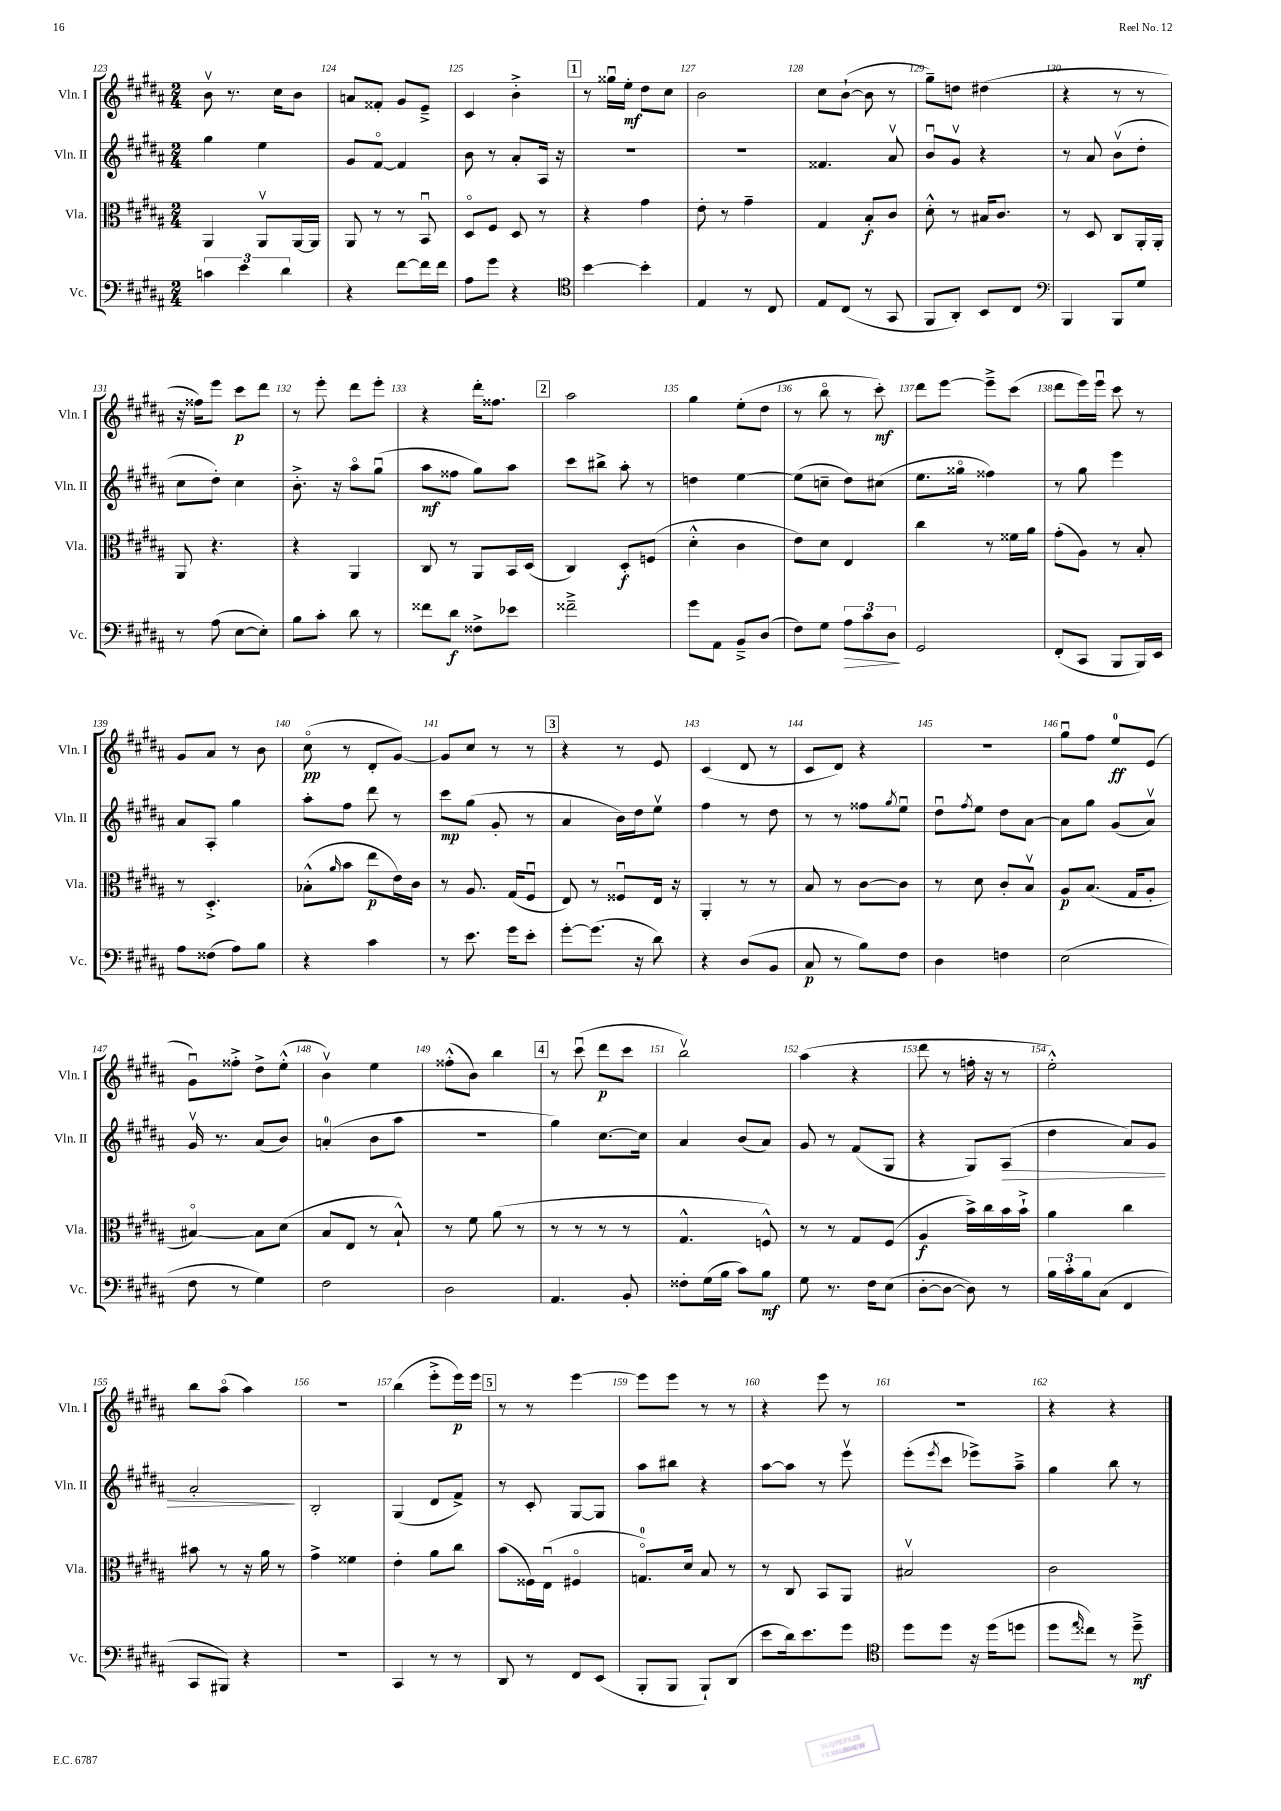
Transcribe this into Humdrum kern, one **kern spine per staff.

**kern	**kern	**kern	**kern
*staff4	*staff3	*staff2	*staff1
*clefF4	*clefC3	*clefG2	*clefG2
*k[f#c#g#d#a#]	*k[f#c#g#d#a#]	*k[f#c#g#d#a#]	*k[f#c#g#d#a#]
*M2/4	*M2/4	*M2/4	*M2/4
6c	4AA#	4gg#	8bv
.	.	.	8.r
6e	.	.	.
.	8AA#v	4ee	.
.	.	.	16cc#
6d#	.	.	.
.	[16AA#	.	8b
.	16AA#]	.	.
=	=	=	=
4r	8AA#	8g#	8a
.	8r	[8f#o	8f##'
[8f#	8r	4f#]	8g#
16f#]	8BBu	.	8e~^
16f#	.	.	.
=	=	=	=
8A#	8D#o	8b	4c#
8g#	8F#	8r	.
4r	8D#	8a#'	4b'^
.	8r	16A#	.
.	.	16r	.
=	=	=	=
*clefC4	*	*	*
[4b	4r	2r	8r
.	.	.	16gg##u
.	.	.	16ee'
4b']	4g#	.	8dd#
.	.	.	8cc#
=	=	=	=
4E	8e'	2r	2b
.	8r	.	.
8r	4g#~	.	.
8C#	.	.	.
=	=	=	=
8E	4G#	4.f##	8cc#
(8C#	.	.	([8b`
8r	8B'	.	8b]
8GG#	8c#	8a#v	8r
=	=	=	=
8FF#	8d#'^^	8bu	8gg#~)
8AA#')	8r	8g#v	8dd
8BB	16B#	4r	(4dd#
.	8.c#	.	.
8C#	.	.	.
=	=	=	=
*clefF4	*	*	*
4BBB	8r	8r	4r
.	8D#	8a#	.
8BBB	8C#	(8bv	8r
8G#	16AA#'	8dd#'	8r
.	16AA#'	.	.
=	=	=	=
8r	8AA#	8cc#	16r
.	.	.	16ff##)
(8A#	4.r	8dd#')	8eee
[8E	.	4cc#	8ccc#
8E'])	.	.	8ddd#
=	=	=	=
8B	4r	8.b'^	8r
8c#'	.	.	8eee'
.	.	16r	.
8d#	4AA#	8aa#o	8ddd#
8r	.	(8gg#u	8eee'
=	=	=	=
8f##	8C#	8aa#	4r
8d#	8r	8ff##	.
8F##^	8AA#	8gg#)	16ddd#'
.	.	.	8.ff##
8e-	16BB	8aa#	.
.	(16D#	.	.
=	=	=	=
2f##~^	4C#)	8ccc#	2aa#
.	.	8bb#^	.
.	8D#'	8aa#'	.
.	(8F	8r	.
=	=	=	=
8g#	4d#'^^	4dd	4gg#
8AA#	.	.	.
8BB~^	4c#	[4ee	(8ee'
(8D#	.	.	8dd#
=	=	=	=
8F#)	8e)	(8ee]	8r
8G#	8d#	8cc~	8bbo
12A#	4E	8dd#)	8r
12c#	.	.	.
.	.	(8cc#	8ccc#')
12D#	.	.	.
=	=	=	=
2GG#	4cc#	8.ee	8ddd#
.	.	.	[8eee
.	.	16gg##o	.
.	8r	4ff##)	8eee~^]
.	16f##	.	(8ccc#
.	16a#	.	.
=	=	=	=
(8FF#'	(8g#'	8r	8ddd#
8CC#	8A#)	8gg#	16eee)
.	.	.	16eeeu
8BBB	8r	4eee	8ccc#
16BBB)	8B'	.	8r
16EE	.	.	.
=	=	=	=
8A#	8r	8a#	8g#
(8F##	4.D#'^	8A#'	8a#
8A#)	.	4gg#	8r
8B	.	.	8b
=	=	=	=
4r	(8B-'^^	8aa#'	(8cc#o
.	16qqa#	.	.
.	8b	8ff#	8r
4c#	8ee	8ddd#	8d#'
.	16e)	8r	[8g#)
.	16c#	.	.
=	=	=	=
8r	8r	8ccc#	8g#]
8.e	8.A#	(8gg#	8cc#
.	.	8g#'	8r
16g#	(16G#	.	.
8e'	8F#u	8r	8r
=	=	=	=
[8g#'	8E)	4a#	4r
(8.g#]	8r	.	.
.	8F##u	16b)	8r
16r	.	16dd#	.
8d#)	16E	8eev	8e
.	16r	.	.
=	=	=	=
4r	4AA#'	4ff#	(4c#
(8D#	8r	8r	8d#
8BB	8r	8dd#	8r
=	=	=	=
8C#	8B	8r	8c#
8r	8r	8r	8d#)
8B)	[8c#	8ff##	4r
.	.	8qgg#	.
8F#	8c#]	8eeu	.
=	=	=	=
4D#	8r	8dd#u	2r
.	.	8qff#	.
.	8d#	8ee	.
4F	8c#'	8dd#	.
.	8Bv	[8a#	.
=	=	=	=
(2E	8A#	8a#]	8gg#u
.	(8.B	8gg#	8ff#
.	.	(8g#	8ee
.	16G#	.	.
.	8A#'	8a#v)	(8e
=	=	=	=
8F#	[4B#o)	16g#v	8g#u)
.	.	8.r	.
8r	.	.	8ff##'^
4G#)	8B#]	(8a#	8dd#^
.	(8d#	8b)	(8ee'^^
=	=	=	=
2F#	8B	(4a'	4bv)
.	8E	.	.
.	8r	8b	4ee
.	8B`^^)	8aa#	.
=	=	=	=
2D#	8r	2r	(8ff##'^^
.	8f#	.	8b)
.	(8a#	.	4bb
.	8r	.	.
=	=	=	=
4.AA#	8r	4gg#)	8r
.	8r	.	(8ccc#u
.	8r	[8.cc#	8ddd#
8BB'	8r	.	8ccc#
.	.	16cc#]	.
=	=	=	=
8F##'	4.G#^^	4a#	2bbv)
(16G#	.	.	.
16B	.	.	.
8c#)	.	(8b	.
8B	8F^^)	8a#)	.
=	=	=	=
8G#	8r	8g#	(4aa#
8.r	8r	8r	.
.	8G#	(8f#	4r
16F#	.	.	.
(8E	(8F#	8G#	.
=	=	=	=
[8D#'	4A#	4r	8ddd#
8D#_	.	.	8r
8D#])	16b^)	8G#)	16ff'
.	16cc#	.	16r
8r	16b	(8A#	8r
.	16b`^	.	.
=	=	=	=
24B	4a#	4dd#	2ee'^^)
24c#'	.	.	.
24B	.	.	.
(8C#	.	.	.
4FF#	4cc#	8a#)	.
.	.	8g#	.
=	=	=	=
8CC#	8b#	2a#'	8bb
8BBB#)	8r	.	(8aa#o
4r	16r	.	4aa#)
.	16a#	.	.
.	8r	.	.
=	=	=	=
2r	4g#^	2B'	2r
.	4f##	.	.
=	=	=	=
4CC#	4e'	(4G#	(4bb
8r	8a#	8d#	8eee'^
8r	8cc#	8f#^)	16eee)
.	.	.	16eee
=	=	=	=
8DD#	(8b	8r	8r
8r	16F##)	8c#'	8r
.	(16Eu	.	.
8FF#	4F#o	[8G#	[4eee
(8EE	.	8G#]	.
=	=	=	=
8BBB'	8.Go)	8aa#	8eee]
8BBB	.	8bb#	8eee
.	16d#	.	.
8BBB`)	8B	4r	8r
(8DD#	8r	.	8r
=	=	=	=
8e	8r	[8aa#	4r
16d#)	8C#	8aa#]	.
8.e	.	.	.
.	8BB	8r	8eee
8g#	8AA#	8eeev	8r
=	=	=	=
*clefC4	*	*	*
8dd#	2B#v	(8eee'	2r
.	.	8qeee	.
8dd#	.	8ccc#	.
16r	.	8eee-^)	.
(16dd#	.	.	.
8dd	.	8aa#~^	.
=	=	=	=
8dd#	2c#	4gg#	4r
16qqee	.	.	.
8cc##)	.	.	.
8r	.	8bb	4r
8dd#~^	.	8r	.
==	==	==	==
*-	*-	*-	*-
